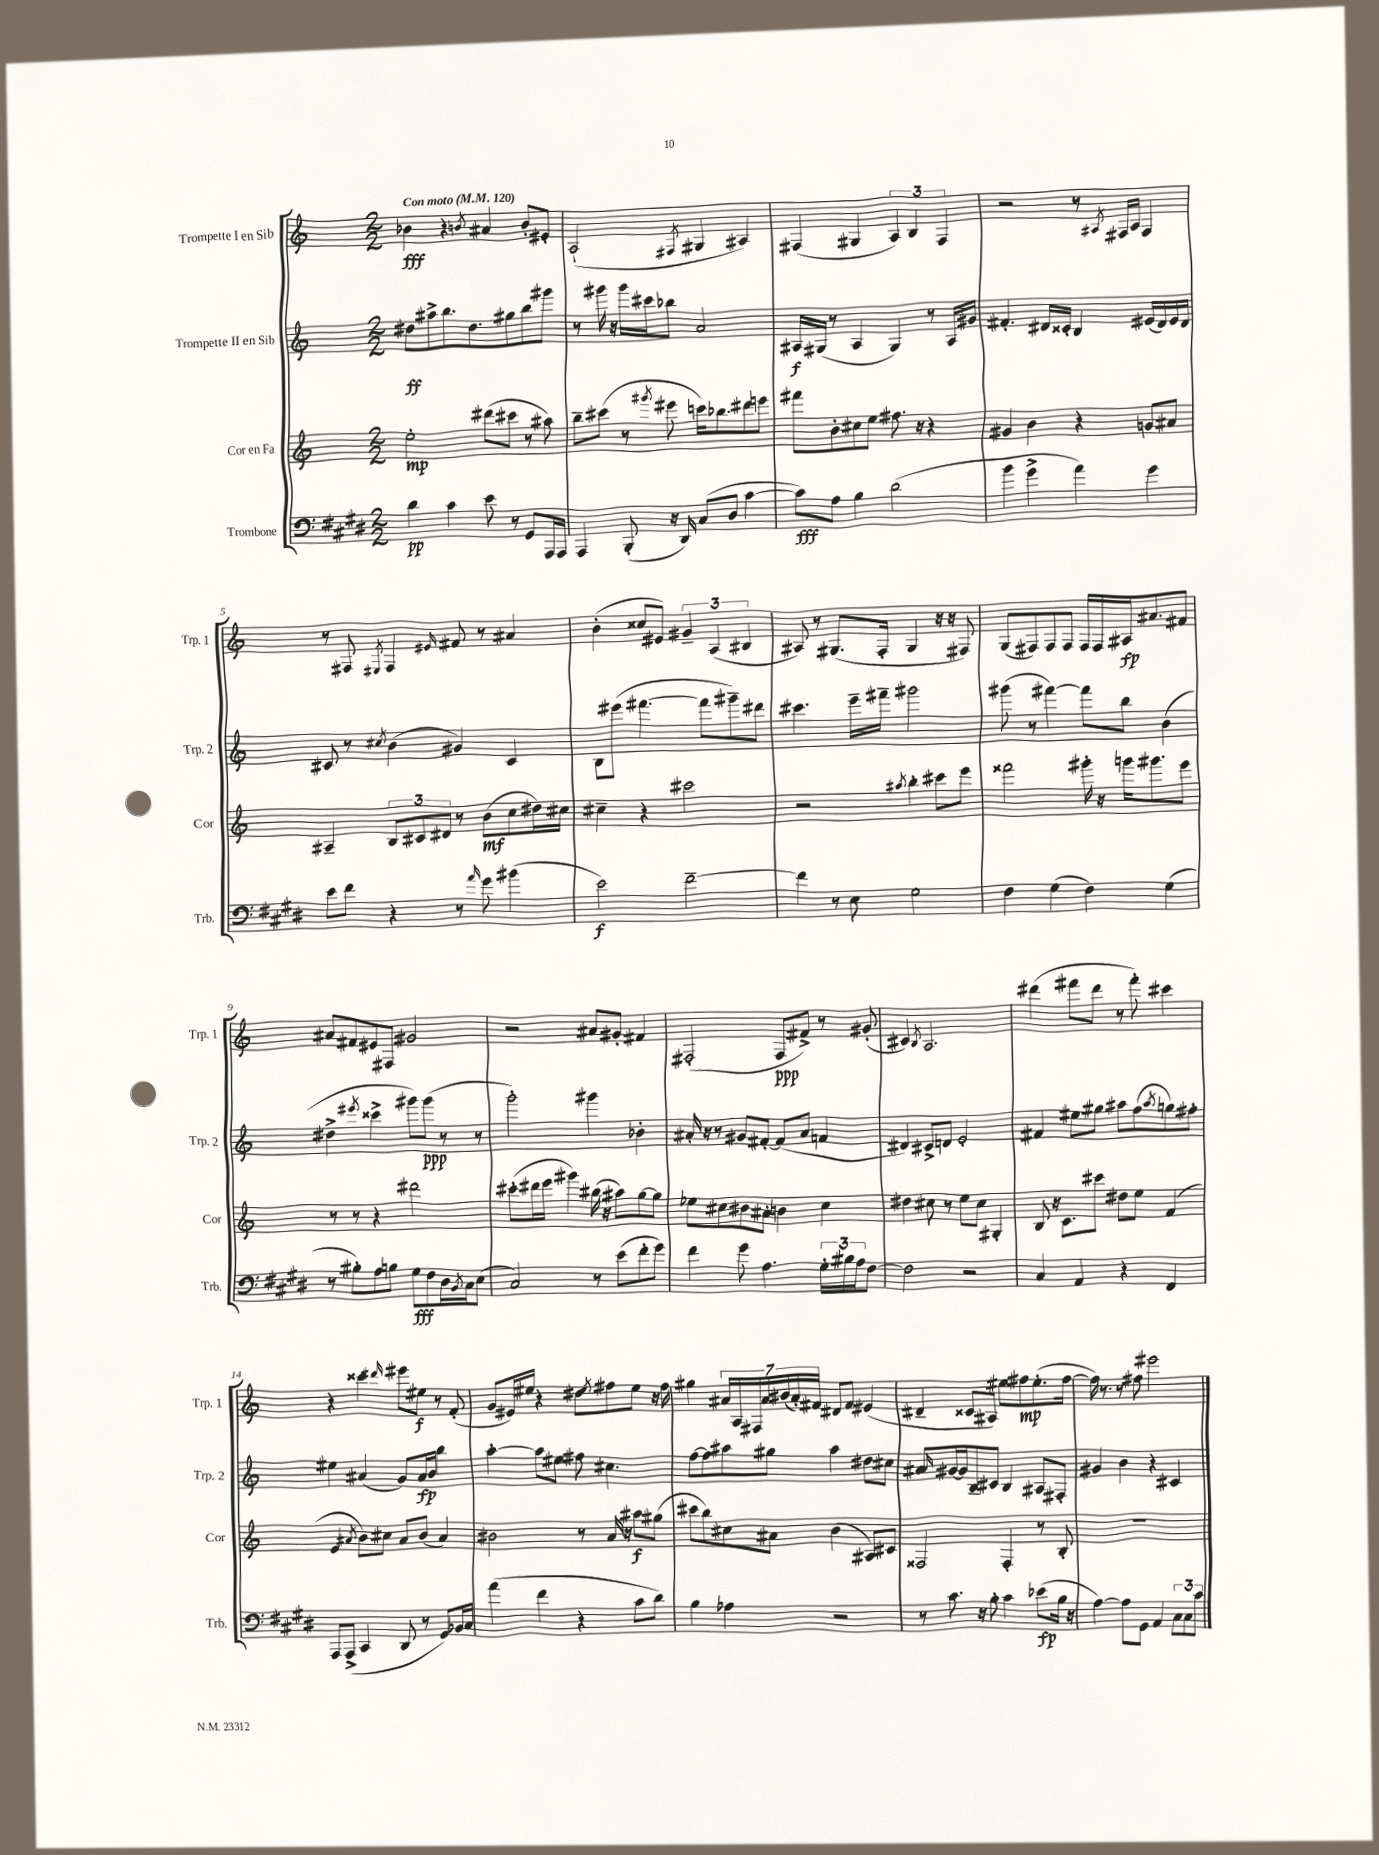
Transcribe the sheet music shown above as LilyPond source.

<<
\new StaffGroup <<
\new Staff = "s0" \with { instrumentName = "Trompette I en Sib" shortInstrumentName = "Trp. 1" } {
    \clef treble \key c \major \numericTimeSignature \time 2/2 \tempo "Con moto" 4 = 120
    bes'4\fff r4 \acciaccatura { b'8 } ais'4 b'8-. eis'8-. |
    a2-!( \acciaccatura { fis8 } gis4 ais4) |
    fis4( gis4 \tuplet 3/2 { a4) b4 fis4 } |
    r2 r8 \acciaccatura { ais8 } fis16 ais16 fis4 |
    r8 fis8 \acciaccatura { eis8 } fis4 \grace { eis'16 } fis'8 r8 ais'4 |
    b'4-.( cisis''8 eis'8) \tuplet 3/2 { gis'4-- a4( bis4 } |
    ais8) r8 gis8.( f16-. gis4 r16 r16 fis8) |
    g8( fis8) fis8 fis8 fis16 fis16 ais16\fp ais'8. fis'8 |
    ais'8 fis'8 eis'8 fis8 gis'2 |
    r2 ais'8 gis'8-. fis'4 |
    fis2-.( fis8\ppp fis'8->) r8 gis'8-.( |
    cis'4) \acciaccatura { b8 } a2. |
    dis'''4( fis'''8 dis'''8 r8 fis'''8-.) cis'''4 |
    r4 cisis'''4 \grace { dis'''16 } eis'''8 eis''8\f r8 f'8-.( |
    g'8 eis'16) eis''16 r4 dis''8 \acciaccatura { eis''8 } fis''8 eis''8 r16 fis''16 |
    gis''4 \tuplet 7/4 { ais'16 a16 fis16 ais'16 bis'16( ais'16-.) fis'16 } dis'8 fis'8 eis'4( |
    dis'4-- cisis'8 ais8) eis''8 fis''8\mp eis''8.-.( fis''16~ |
    fis''16) r8. r8 fis''8 eis'''2 \bar "|." |
}
\new Staff = "s1" \with { instrumentName = "Trompette II en Sib" shortInstrumentName = "Trp. 2" } {
    \clef treble \key c \major \numericTimeSignature \time 2/2
    dis''8\ff ais''8-> b''8. dis''8. gis''8 b''8 gis'''8 |
    r8 gis'''16 r16 gis'''16 cis'''16 bes''8 a'2 |
    ais16\f gis16( r8 ais4 gis4) r8 ais16 gis'16 |
    fis'4.-. dis'16 cisis'16-. b4 eis'16( dis'16) eis'16 dis'16 |
    cis'8 r8 \acciaccatura { cis''8 } b'4( gis'4) cis'4 |
    b8 eis'''8( fis'''4.~ fis'''8 gis'''8--) dis'''8 |
    cis'''4. e'''16-- fis'''16-- gis'''2 |
    gis'''8( r8 fis'''4~) fis'''8 b''8 b'4( |
    dis''4-> \acciaccatura { eis'''8 } cisis'''4-> gis'''8) gis'''8\ppp( r8 r8 |
    g'''2-.) gis'''4 bes'4-. |
    ais'16-. r16 r8 gis'8 fis'8~-. fis'8( ais'8 f'4 |
    dis'4) cis'8-> d'8 e'2-. |
    fis'4 eis''8 gis''8 ais''8 f''8( \acciaccatura { ais''8 } g''8) fis''8-. |
    eis''4 ais'4( g'8) ais'16\fp b'16 b''4 |
    a''4~-. a''8 eis''8 fis''8 cis''4. |
    f''8~ f''8 ais''8 gis''8 ais''4 dis''8 cis''8 |
    ais'8 \grace { ais'16 } gis'16~ gis'16 b8-- cis'8 b4 ais8 fis8-. |
    gis'4 b'4 r4 cis'4 \bar "|." |
}
\new Staff = "s2" \with { instrumentName = "Cor en Fa" shortInstrumentName = "Cor" } {
    \clef treble \key c \major \numericTimeSignature \time 2/2
    e''2-.\mp dis'''8( cis'''8 r8 ais''8) |
    b''8-- cis'''8( r8 \acciaccatura { gis'''8 } eis'''8 c'''16) bes''8. dis'''8 e'''8 |
    fis'''8 b'8-. cis''8 e''8 fis''8. r16 r4 |
    gis'4 b'4 r4 g'8 ais'8 |
    ais4-- \tuplet 3/2 { b8 cis'8 dis'8 } r8 b'8\mf( c''8 dis''16) cis''16 |
    cis''4-- r4 cis'''2 |
    r2 \acciaccatura { ais''8 } b''4-. cis'''8 e'''8 |
    fisis'''2 gis'''16-. r16 g'''16 gis'''8. e'''8 |
    r8 r8 r4 dis'''2 |
    cis'''8-.( dis'''16 e'''16 gis'''4) bis''16( r16 ais''8) g''8~ g''8 |
    ees''8 cis''8 bis'8 ais'8-. b'4 cis''4 |
    dis''4 cis''8 r8 e''8 cis''8 gis4-. |
    b8 r16 c'8. cis'''8 dis''8 e''8 f'4( |
    e'4 \acciaccatura { ais'8 } b'8) cis''8 ais'8 b'8( ais'4) |
    bis'2 r8 a'16 r16 ais''8\f gis''8( |
    cis'''8 b''8) cis''8 ais'8 b'4( ais8) cis'8 |
    fisis2 fisis4-. r8 b8-. |
    R1 \bar "|." |
}
\new Staff = "s3" \with { instrumentName = "Trombone" shortInstrumentName = "Trb." } {
    \clef bass \key e \major \numericTimeSignature \time 2/2
    dis'4\pp cis'4 e'8 r8 gis,8 a,,16 a,,16 |
    a,,4 b,,8-.( r16 dis,16) cis8( dis8 cis'4~ |
    cis'8\fff) a8 b4 dis'2( |
    b'4 gis'4-> a'4) gis'4 |
    e'8 fis'8 r4 r8 \grace { a'16 } gis'8 bis'4( |
    e'2\f) fis'2~-- |
    fis'4 r8 e8 gis2 |
    fis4 gis4( fis4) gis4( |
    r8 bis8-.) a8 b8 gis8\fff fis8 dis16 \acciaccatura { b,8 } cis16 e8( |
    cis2) r8 e'8( fis'8-. gis'8) |
    fis'4 gis'8 a4. \tuplet 3/2 { gis16-. bis16 a16 } fis8~ |
    fis2 r2 |
    cis4 a,4 r4 fis,4 |
    a,,8 a,,8->( cis,4 dis,8 r8 gis,8) bes,16 cis16 |
    a'4( fis'4 r4 cis'8 dis'8) |
    b4 aes4 r2 |
    r8 cis'8. r16 b8-. cis'4 ees'8\fp( b16 r16 |
    a4~) a8 gis,8 a,4 \tuplet 3/2 { cis8 cis8 cis'8 } \bar "|." |
}
>>
>>
